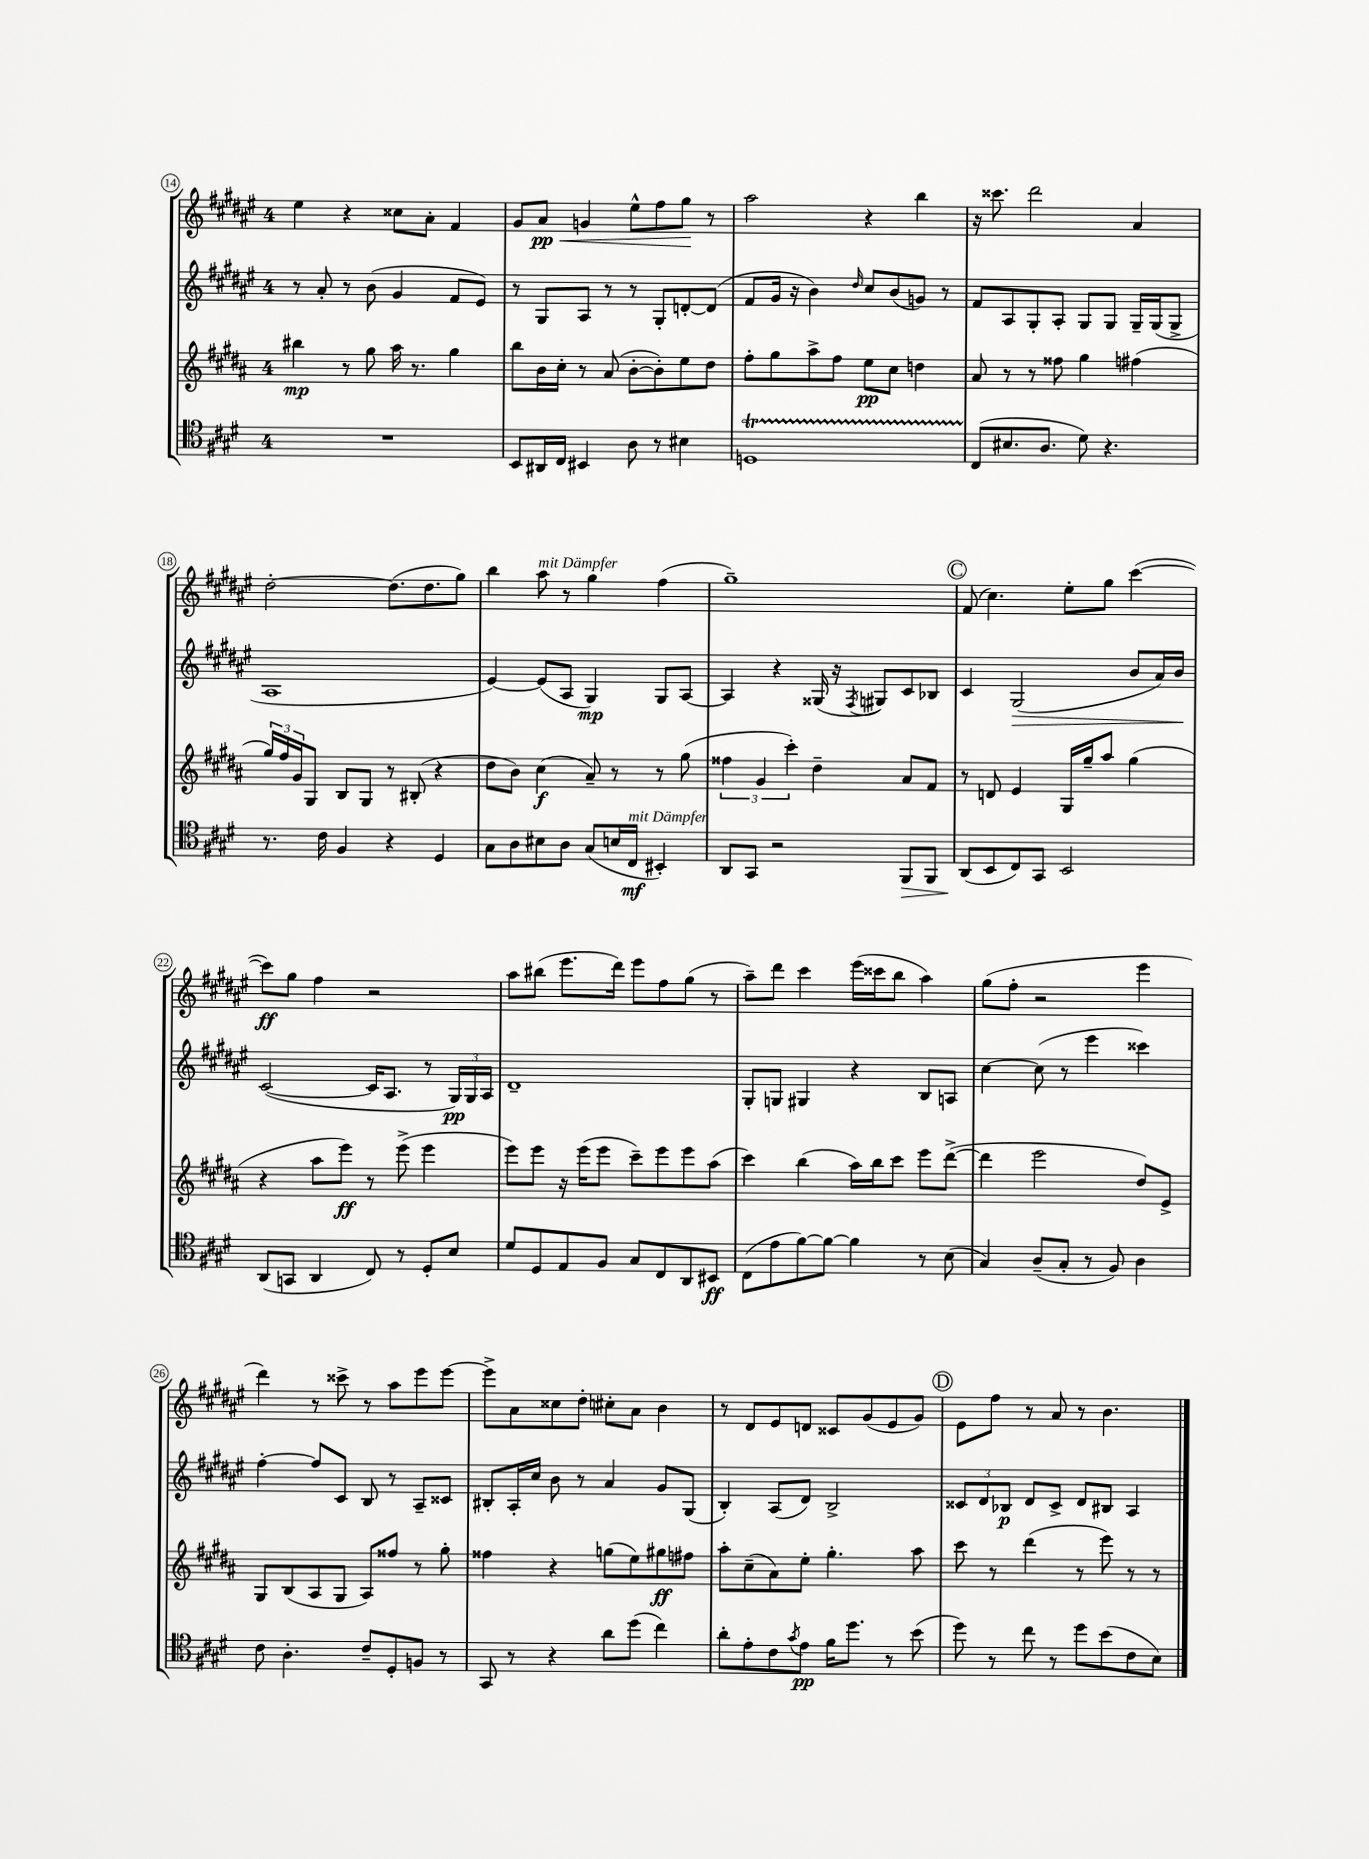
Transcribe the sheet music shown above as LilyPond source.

<<
\new StaffGroup <<
\new Staff = "s0" {
    \clef treble \key fis \major \once \override Staff.TimeSignature.style = #'single-digit \time 4/4
    eis''4 r4 cisis''8 ais'8-. fis'4 |
    gis'8 ais'8\pp\< g'4 eis''8-^ fis''8 gis''8\! r8 |
    ais''2 r4 b''4 |
    r16 cisis'''8. dis'''2 ais'4 |
    dis''2~-. dis''8.( dis''8. gis''8) |
    b''4 ais''8^\markup { \italic "mit Dämpfer" } r8 gis''4 fis''4( |
    gis''1--) |
    \mark \markup { \circle "C" } fis'8( cis''4.) eis''8-. gis''8 cis'''4~( |
    cis'''8\ff) gis''8 fis''4 r2 |
    ais''8 bis''8( eis'''8. dis'''16) eis'''8 fis''8 gis''8( r8 |
    ais''8--) dis'''8 cis'''4 eis'''16( cisis'''16 b''8 ais''4) |
    gis''8( fis''8-. r2 eis'''4 |
    dis'''4) r8 cisis'''8-> r8 ais''8 eis'''8 eis'''8~ |
    eis'''8-> ais'8 cisis''8 dis''8-. cis''8-. ais'8 b'4 |
    r8 dis'8 eis'8 d'8 cisis'8 gis'8( eis'8 gis'8) |
    \mark \markup { \circle "D" } eis'8 fis''8 r8 ais'8 r8 b'4. \bar "|." |
}
\new Staff = "s1" {
    \clef treble \key fis \major \once \override Staff.TimeSignature.style = #'single-digit \time 4/4
    r8 ais'8-. r8 b'8( gis'4 fis'8 eis'8) |
    r8 gis8 ais8 r8 r8 gis8-. d'8~-. d'8( |
    fis'8 gis'16 r16 b'4) \grace { dis''16 } cis''8 b'8( g'8) r8 |
    fis'8 ais8 gis8-. ais8-. gis8 gis8 gis16-- gis16( gis8-> |
    ais1 |
    eis'4~) eis'8( ais8 gis4\mp) gis8 ais8~ |
    ais4 r4 gisis16( r16 \acciaccatura { fis8 } gis8) cis'8 bes8 |
    \mark \markup { \circle "C" } cis'4 gis2\>( b'8 ais'16) b'16\! |
    cis'2~( cis'16 ais8. r8 \tuplet 3/2 { gis16\pp) gis16 ais16 } |
    dis'1-- |
    gis8-. g8 gis4 r4 b8 a8 |
    cis''4~ cis''8( r8 eis'''4 cisis'''4) |
    fis''4~-. fis''8 cis'8 b8 r8 ais8-- cisis'8 |
    bis8-. ais16-. cis''16 b'8 r8 ais'4 gis'8 gis8( |
    b4-.) ais8( dis'8) b2-> |
    \mark \markup { \circle "D" } \tuplet 3/2 { cisis'8 dis'8 bes8\p } dis'8 cisis'8-> dis'8 bis8 ais4 \bar "|." |
}
\new Staff = "s2" {
    \clef treble \key b \major \once \override Staff.TimeSignature.style = #'single-digit \time 4/4
    bis''4\mp r8 gis''8 ais''16 r8. gis''4 |
    b''8 b'16 cis''16-. r8 ais'8( b'8~-. b'8-.) e''8 dis''8 |
    fis''8-. gis''8 ais''8-> fis''8 e''8\pp cis''8 d''4 |
    ais'8 r8 r8 fisis''8 gis''4 fis''4( |
    \tuplet 3/2 { gis''16) fis''16 gis'16 } gis8 b8 gis8 r8 bis8-.( r4 |
    dis''8 b'8) cis''4\f( ais'8--) r8 r8 gis''8( |
    \tuplet 3/2 { fisis''4 gis'4 cis'''4-.) } dis''4-- ais'8 fis'8 |
    \mark \markup { \circle "C" } r8 d'8 e'4 gis16 gis''16-- ais''8 gis''4( |
    r4 ais''8 e'''8\ff) r8 e'''8->( e'''4 |
    e'''8) e'''8 r16 e'''16( e'''8 cis'''8--) e'''8 e'''8 ais''8( |
    cis'''4) b''4( ais''16) b''16 cis'''8 e'''8 dis'''8~->( |
    dis'''4 e'''2 dis''8) e'8-> |
    gis8 b8( ais8 gis8 ais8) fisis''8 r8 gis''8-. |
    fisis''4 r4 g''8( e''8) gis''8\ff fis''8 |
    ais''8-. cis''8--( ais'8) e''8-. gis''4.-. ais''8 |
    \mark \markup { \circle "D" } cis'''8 r8 dis'''4( r8 e'''8) r8 r8 \bar "|." |
}
\new Staff = "s3" {
    \clef tenor \key e \major \once \override Staff.TimeSignature.style = #'single-digit \time 4/4
    R1 |
    b,8 ais,16 cis16 bis,4 a8 r8 bis4 |
    d1\startTrillSpan |
    cis8\stopTrillSpan( bis8. a8. dis'8) r4. |
    r8. cis'16 fis4 r4 dis4 |
    gis8 a8 bis8 a8 gis8( b16 cis16\mf^\markup { \italic "mit Dämpfer" } bis,4-.) |
    a,8 gis,8 r2 fis,8\> fis,8 |
    \mark \markup { \circle "C" } a,8\!( b,8 cis8) gis,8 b,2 |
    a,8( g,8 a,4 cis8) r8 dis8-. b8 |
    dis'8 dis8 e8 fis8 gis8 cis8 a,8 bis,8\ff |
    cis8( e'8 fis'8~) fis'8~ fis'4 r8 b8( |
    gis4) a8--( gis8-. r8 fis8) a4 |
    cis'8 a4.-. cis'8-- dis8-. f8 r8 |
    gis,8 r8 r4 a'8 dis''8( cis''4) |
    a'8-. e'8-. cis'8 \acciaccatura { gis'8 } e'8\pp fis'16 dis''8. r8 b'8( |
    \mark \markup { \circle "D" } dis''8) r8 cis''8 r8 dis''8 b'8( cis'8 b8) \bar "|." |
}
>>
>>
\layout { \context { \Score currentBarNumber = #14 \override BarNumber.stencil = #(make-stencil-circler 0.1 0.3 ly:text-interface::print) } }
